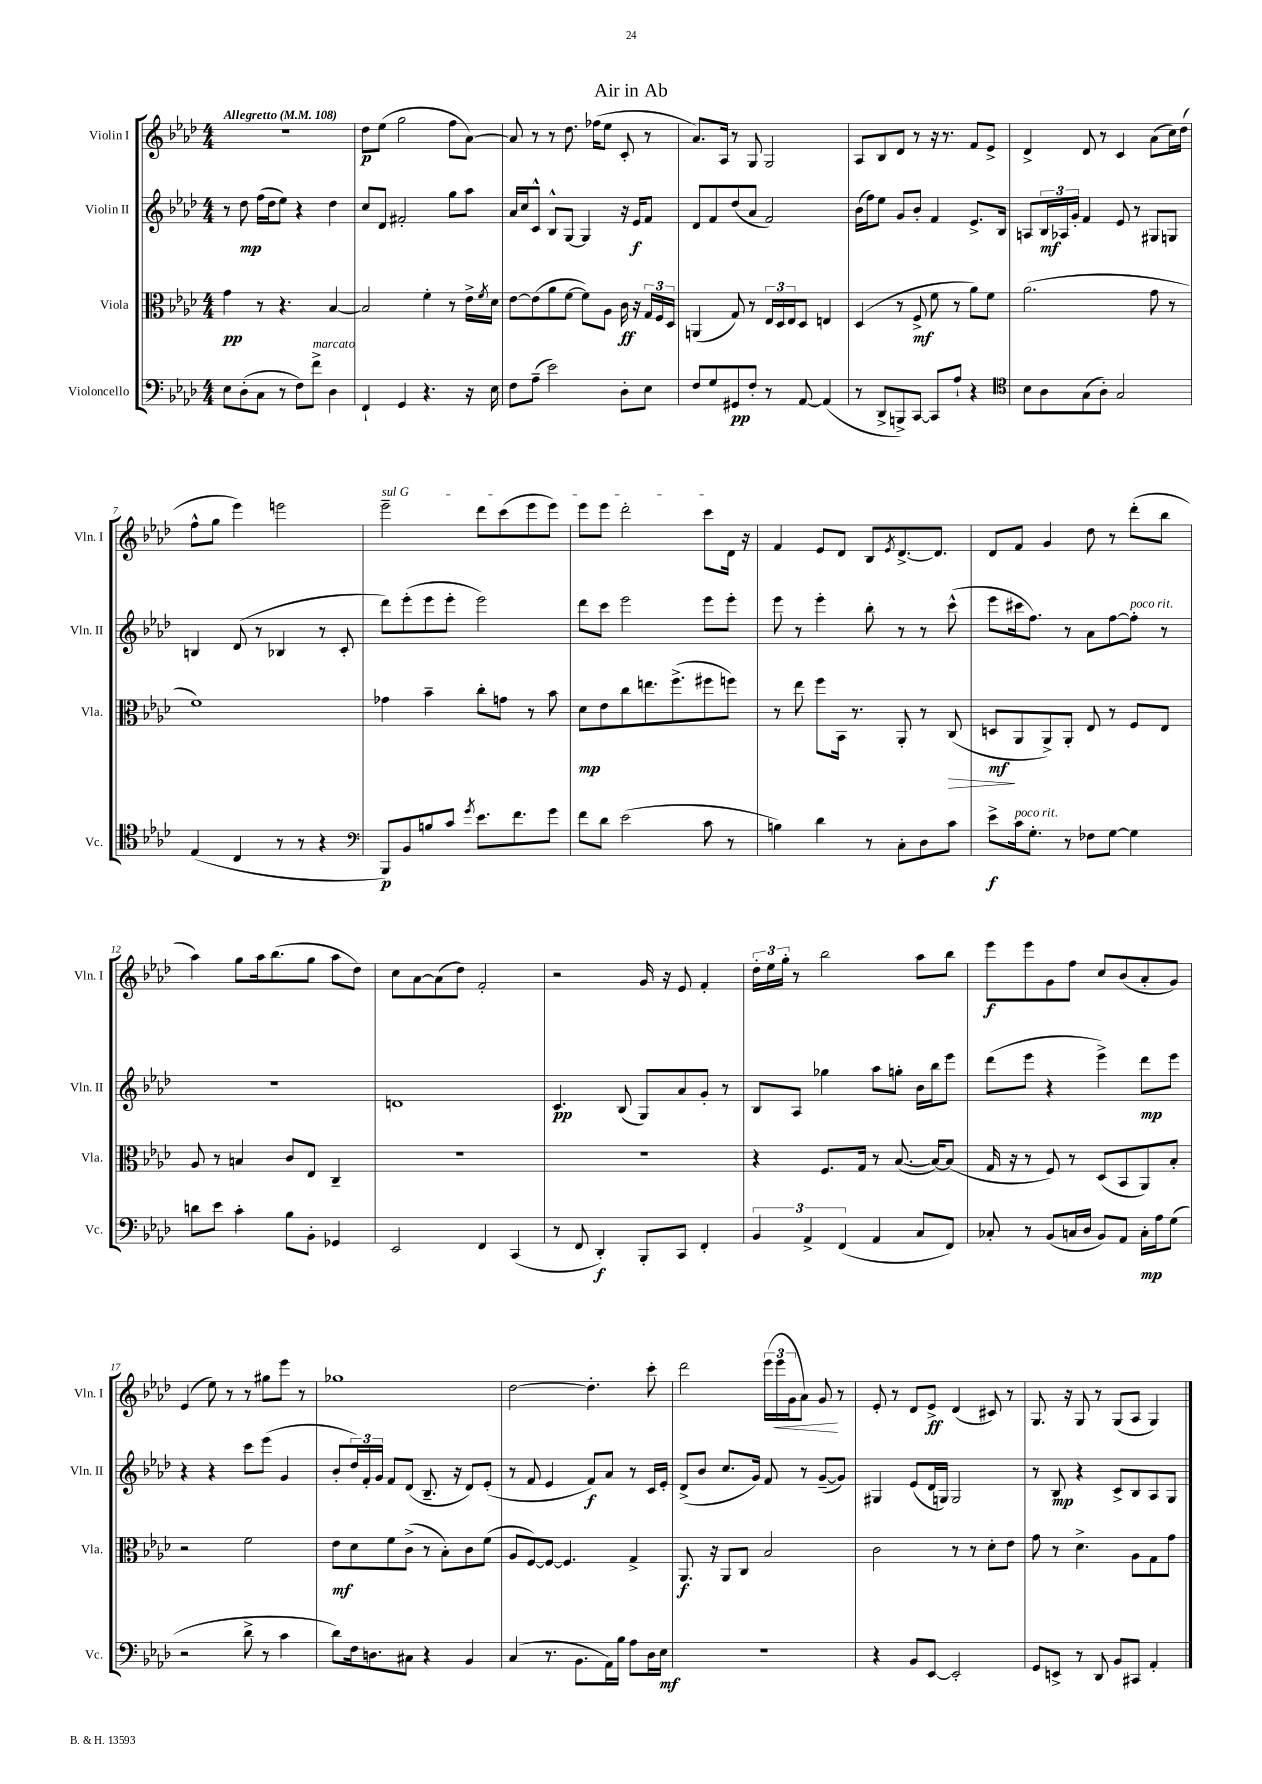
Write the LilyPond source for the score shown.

\header { title = "Air in Ab" }
<<
\new StaffGroup <<
\new Staff = "s0" \with { instrumentName = "Violin I" shortInstrumentName = "Vln. I" } {
    \clef treble \key aes \major \numericTimeSignature \time 4/4 \tempo "Allegretto" 4 = 108
    R1 |
    des''8\p ees''8( g''2 f''8 aes'8~) |
    aes'8 r8 r8 des''8. fes''16( ees''8 c'8-. r8 |
    aes'8.) aes16 r8 g8 g2 |
    aes8 bes8 des'8 r8 r16 r8. f'8 ees'8-> |
    des'4-> des'8 r8 c'4 aes'8( c''16) des''16( |
    f''8-^ g''8 ees'''4) e'''2 |
    \once \override TextSpanner.bound-details.left.text = \markup { \italic "sul G" } ees'''2--\startTextSpan des'''8 c'''8( ees'''8 ees'''8) |
    ees'''8 ees'''8 des'''2-. c'''8 des'16\stopTextSpan r16 |
    f'4 ees'8 des'8 bes8 \acciaccatura { ees'8 } des'8.~-> des'8. |
    des'8 f'8 g'4 des''8 r8 des'''8-.( bes''8 |
    aes''4) g''8 aes''16 bes''8.( g''8 aes''8 des''8) |
    c''8 aes'8~ aes'8( des''8) f'2-. |
    r2 g'16 r16 ees'8 f'4-. |
    \tuplet 3/2 { des''16-. ees''16 g''16-. } r8 bes''2 aes''8 bes''8 |
    ees'''8\f ees'''8 g'8 f''8 c''8 bes'8( aes'8-. g'8) |
    ees'4( ees''8) r8 r8 gis''8 ees'''8 r8 |
    ges''1 |
    des''2~ des''4.-. c'''8-. |
    des'''2 \tuplet 3/2 { ees'''16( ees'''16\< g'16 } aes'8) g'8\! r8 |
    ees'8-. r8 des'8 ees'8->\ff des'4( cis'8) r8 |
    g8. r16 g8 r8 g8( aes8 g4) \bar "|." |
}
\new Staff = "s1" \with { instrumentName = "Violin II" shortInstrumentName = "Vln. II" } {
    \clef treble \key aes \major \numericTimeSignature \time 4/4
    r8 des''8\mp f''16( des''16 ees''8) r4 des''4 |
    c''8 des'8 fis'2-. g''8 aes''8 |
    aes'16 c''16 c'8-^ bes8-^ g8~ g4 r16 ees'16\f f'8 |
    des'8 f'8 des''8( aes'8 f'2) |
    bes'16( f''16) ees''8 g'8 bes'8-. f'4 ees'8.-> bes16 |
    a8 \tuplet 3/2 { bes16\mf aes16 g'16-. } f'4 ees'8 r8 gis8 g8 |
    b4 des'8( r8 bes4 r8 c'8-. |
    des'''8) ees'''8-.( ees'''8 ees'''8-. ees'''2) |
    des'''8 c'''8 ees'''2 ees'''8 ees'''8-. |
    ees'''8 r8 ees'''4-. bes''8-. r8 r8 c'''8-^( |
    ees'''8 cis'''16 f''8.) r8 aes'8 f''8~ f''8-.^\markup { \italic "poco rit." } r8 |
    R1 |
    d'1 |
    c'4.\pp bes8( g8) aes'8 g'8-. r8 |
    bes8 aes8 ges''4 aes''8 g''8-. bes'16 bes''16 ees'''8 |
    des'''8( ees'''8 r4 ees'''4->) des'''8\mp ees'''8 |
    r4 r4 c'''8 ees'''8( g'4 |
    bes'8-. \tuplet 3/2 { des''16) f'16-. g'16 } f'8 des'8( bes8.-- r16 des'8) ees'8-.( |
    r8 f'8 ees'4 f'8\f) aes'8 r8 c'16 ees'16-. |
    des'8->( bes'8 c''8. g'16) f'8 r8 g'8~--( g'8) |
    gis4 ees'8( des'16 g16) g2 |
    r8 bes8\mp r4 c'8-> bes8 aes8 g8 \bar "|." |
}
\new Staff = "s2" \with { instrumentName = "Viola" shortInstrumentName = "Vla." } {
    \clef alto \key aes \major \numericTimeSignature \time 4/4
    g'4\pp r8 r4. bes4~ |
    bes2 f'4-. r8 ees'16-> \acciaccatura { f'8 } des'16 |
    ees'8~ ees'8( aes'8 f'8~ f'8) aes8 c'16\ff r16 \tuplet 3/2 { g16 f16 des16 } |
    a,4( g8) r8 \tuplet 3/2 { ees16 des16 ees16 } des8 e4 |
    des4( r8 f8->\mf f'8 r8 aes'8) f'8 |
    aes'2.( g'8 r8 |
    f'1) |
    ges'4 bes'4-- c''8-. g'8 r8 bes'8 |
    des'8\mp ees'8 c''8 e''8. f''8.->( fis''8 f''8) |
    r8 ees''8 f''8 bes,16 r8. aes,8-. r8 c8\>( |
    d8\mf\! aes,8 aes,8->) aes,8-. ees8 r8 f8 ees8 |
    aes8 r8 b4 c'8 ees8 c4-- |
    R1 |
    R1 |
    r4 f8. g16 r8 bes8.~( bes16~) bes8( |
    g16 r16 r8 f8) r8 des8( bes,8 aes,8) bes8-. |
    r2 f'2 |
    ees'8\mf des'8 f'8 c'8->( r8 bes8-.) c'8 f'8( |
    aes8 f8~) f8~ f4. g4-> |
    aes,8.\f r16 aes,8 c8 bes2 |
    c'2 r8 r8 des'8-. ees'8 |
    g'8 r8 des'4.-> aes8 g8 g'8 \bar "|." |
}
\new Staff = "s3" \with { instrumentName = "Violoncello" shortInstrumentName = "Vc." } {
    \clef bass \key aes \major \numericTimeSignature \time 4/4
    ees8 des8-.( c8 r8 f8) f'8->^\markup { \italic "marcato" } des4 |
    f,4-! g,4 r4. r16 ees16 |
    f8 aes8--( ees'2) des8-. ees8 |
    f8 g8 gis,8\pp f8-. r8 aes,8~ aes,4( |
    r8 des,8-> b,,8->) c,8~ c,8 aes8-! r4 |
    \clef tenor bes8 aes8 g8( aes8-.) g2 |
    ees4( c4 r8 r8 r4 |
    \clef bass bes,,8\p) bes,8 b8 c'8 \acciaccatura { g'8 } ees'8. f'8. g'8 |
    f'8 des'8 ees'2( c'8 r8 |
    b4) des'4 r8 c8-. des8 c'8 |
    ees'8->\f c'16^\markup { \italic "poco rit." } g8.-. r8 fes8 g8~ g4 |
    d'8 ees'8 c'4-. bes8 bes,8-. ges,4 |
    ees,2 f,4 c,4( |
    r8 f,8 des,4-.\f) bes,,8-. c,8 f,4-. |
    \tuplet 3/2 { bes,4 aes,4-> f,4( } aes,4 c8 f,8) |
    ces8-. r8 bes,8( c16 des16 bes,8) aes,8 c16-.\mp aes16 g8( |
    r2 des'8-> r8 c'4 |
    des'8) f16 d8. cis8 r4 bes,4 |
    c4( r8. bes,8. aes,16) bes16 aes8 des16 ees16\mf |
    R1 |
    r4 bes,8 ees,8~ ees,2-. |
    g,8 e,8-> r8 des,8 bes,8 cis,8 aes,4-. \bar "|." |
}
>>
>>
